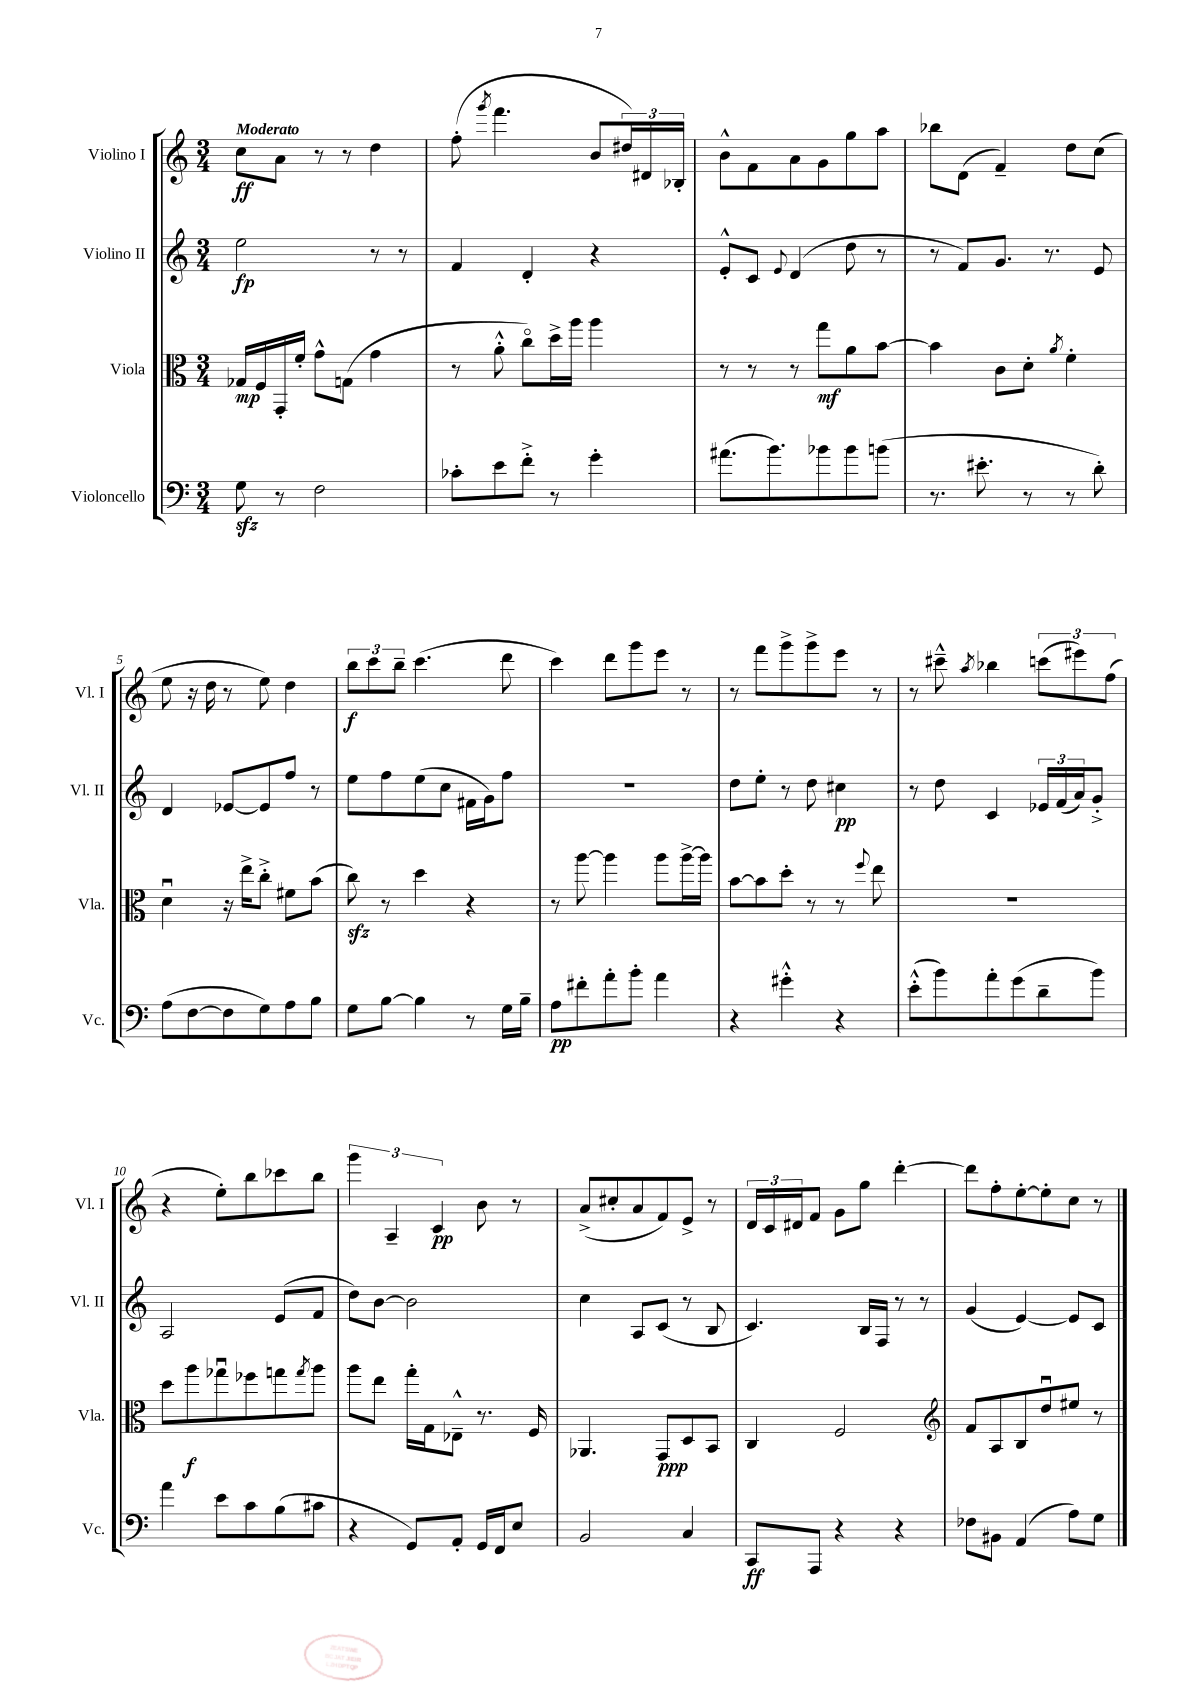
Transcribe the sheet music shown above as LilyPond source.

<<
\new StaffGroup <<
\new Staff = "s0" \with { instrumentName = "Violino I" shortInstrumentName = "Vl. I" } {
    \clef treble \key c \major \numericTimeSignature \time 3/4 \tempo "Moderato"
    c''8\ff a'8 r8 r8 d''4 |
    f''8-.( \acciaccatura { g'''8 } f'''4. b'8 \tuplet 3/2 { dis''16) dis'16 bes16-. } |
    b'8-^ f'8 a'8 g'8 g''8 a''8 |
    bes''8 d'8( f'4--) d''8 c''8( |
    e''8 r16 d''16 r8 e''8) d''4 |
    \tuplet 3/2 { b''8\f c'''8 b''8-- } c'''4.( d'''8 |
    c'''4) d'''8 g'''8 e'''8 r8 |
    r8 f'''8 g'''8-> g'''8-> e'''8 r8 |
    r8 cis'''8---^ \acciaccatura { a''8 } bes''4 \tuplet 3/2 { c'''8( eis'''8) f''8( } |
    r4 e''8-.) b''8 ces'''8 b''8 |
    \tuplet 3/2 { g'''4 a4-- c'4\pp } b'8 r8 |
    a'8->( cis''8-. a'8 f'8) e'8-> r8 |
    \tuplet 3/2 { d'16 c'16 dis'16 } f'8 g'8 g''8 d'''4~-. |
    d'''8 f''8-. e''8~-. e''8-. c''8 r8 \bar "|." |
}
\new Staff = "s1" \with { instrumentName = "Violino II" shortInstrumentName = "Vl. II" } {
    \clef treble \key c \major \numericTimeSignature \time 3/4
    e''2\fp r8 r8 |
    f'4 d'4-. r4 |
    e'8-.-^ c'8 \appoggiatura { e'8 } d'4( d''8 r8 |
    r8 f'8) g'8. r8. e'8 |
    d'4 ees'8~ ees'8 f''8 r8 |
    e''8 f''8 e''8( c''8 fis'16 g'16) f''8 |
    R2. |
    d''8 e''8-. r8 d''8 cis''4\pp |
    r8 d''8 c'4 \tuplet 3/2 { ees'16 f'16( a'16) } g'8-.-> |
    a2 e'8( f'8 |
    d''8) b'8~ b'2 |
    c''4 a8 c'8( r8 b8 |
    c'4.) b16 f16 r8 r8 |
    g'4( e'4~) e'8 c'8 \bar "|." |
}
\new Staff = "s2" \with { instrumentName = "Viola" shortInstrumentName = "Vla." } {
    \clef alto \key c \major \numericTimeSignature \time 3/4
    ges16\mp f16 g,16-. f'16-. g'8-^ g8( g'4 |
    r8 a'8-.-^ c''8\flageolet) d''16-> a''16 a''4 |
    r8 r8 r8 g''8\mf a'8 b'8~ |
    b'4 c'8 d'8-. \acciaccatura { a'8 } f'4-. |
    d'4\downbow r16 e''16-> c''8-.-> fis'8 b'8( |
    c''8\sfz) r8 d''4 r4 |
    r8 a''8~ a''4 a''8 a''16~-> a''16 |
    b'8~ b'8 d''8-. r8 r8 \appoggiatura { f''8 } e''8 |
    R2. |
    d''8 a''8\f ges''8\downbow fes''8 g''8 \acciaccatura { g''8 } a''8 |
    a''8 e''8 g''16-. g16 ees8---^ r8. f16 |
    aes,4. g,8\ppp d8 b,8 |
    c4 f2 |
    \clef treble f'8 a8 b8 d''8\downbow eis''8 r8 \bar "|." |
}
\new Staff = "s3" \with { instrumentName = "Violoncello" shortInstrumentName = "Vc." } {
    \clef bass \key c \major \numericTimeSignature \time 3/4
    g8\sfz r8 f2 |
    ces'8-. e'8 f'8-.-> r8 g'4-. |
    ais'8.( b'8.) bes'8 bes'8 b'8( |
    r8. eis'8.-. r8 r8 d'8-.) |
    a8( f8~ f8 g8) a8 b8 |
    g8 b8~ b4 r8 g16 b16-- |
    a8\pp fis'8-. a'8-. b'8-. a'4 |
    r4 gis'4-.-^ r4 |
    e'8-.-^( b'8) a'8-. g'8( d'8-- b'8) |
    a'4 e'8 c'8 b8( cis'8 |
    r4 g,8) a,8-. g,16 f,16 e8 |
    b,2 c4 |
    c,8\ff a,,8 r4 r4 |
    fes8 bis,8 a,4( a8) g8 \bar "|." |
}
>>
>>
